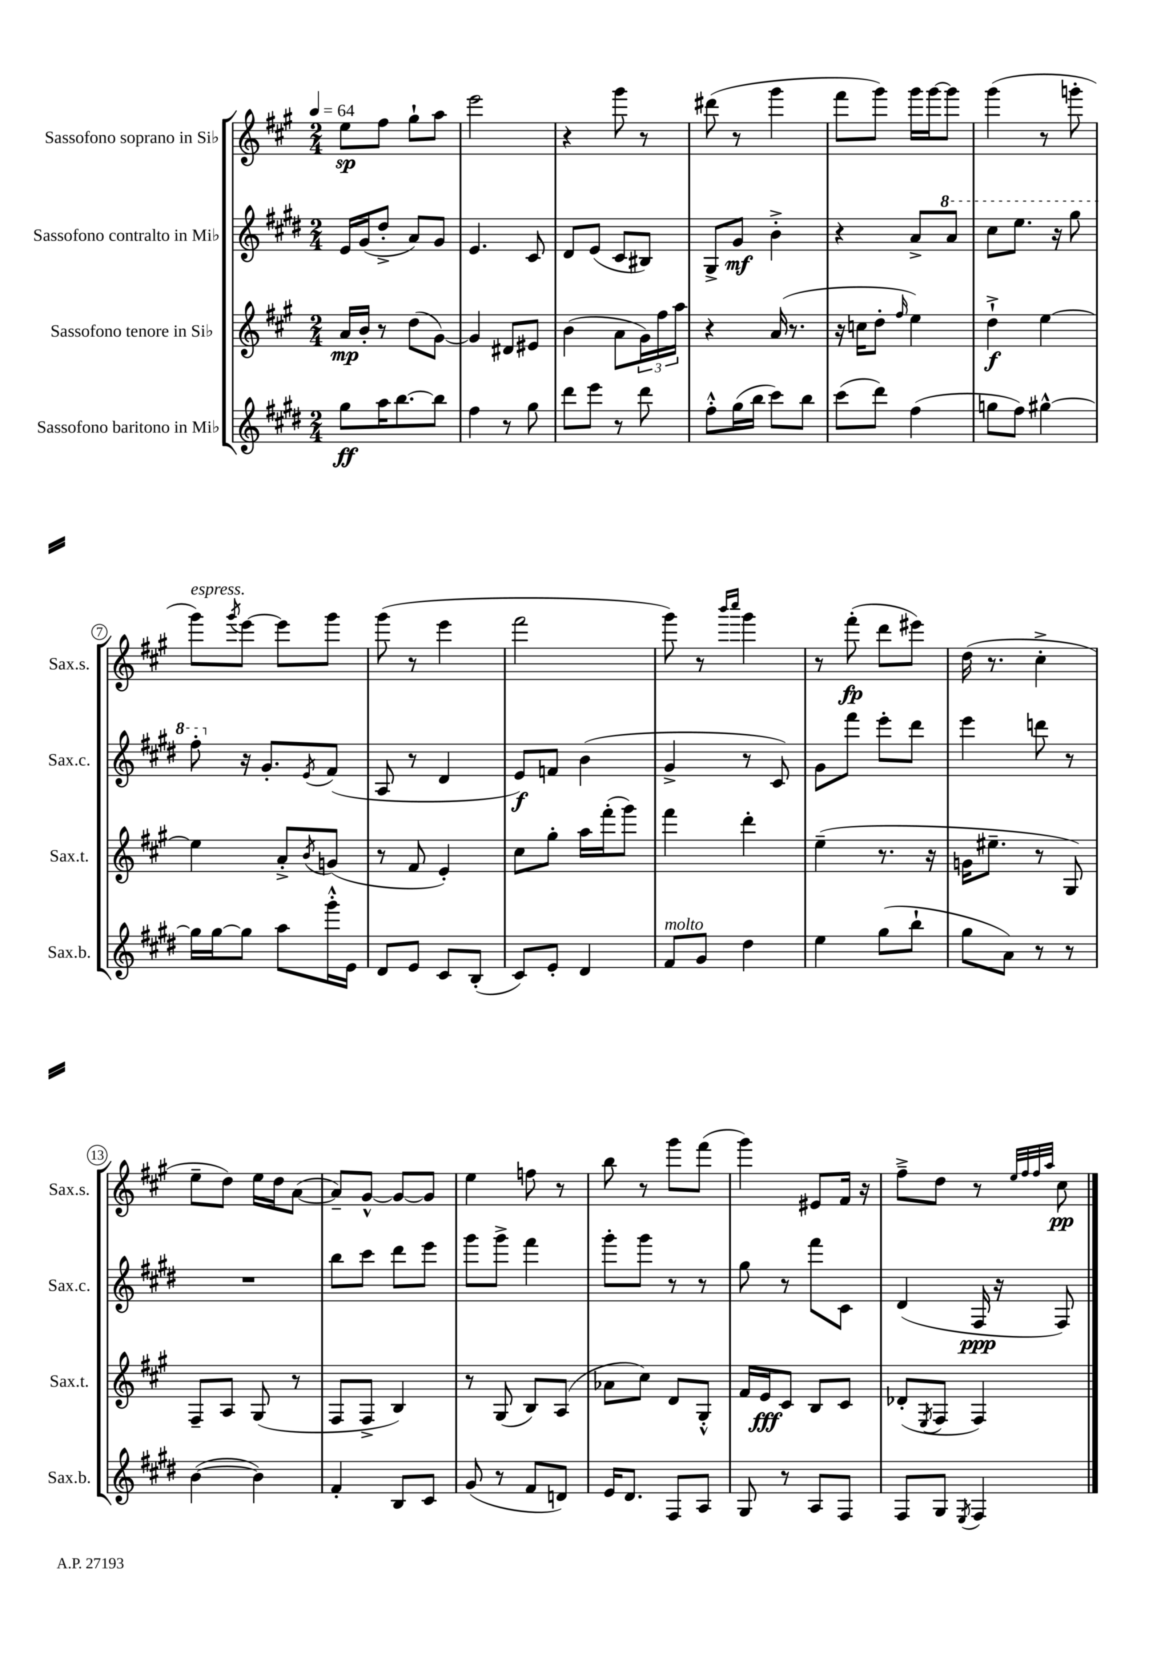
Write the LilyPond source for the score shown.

<<
\new StaffGroup <<
\new Staff = "s0" \with { instrumentName = "Sassofono soprano in Sib" shortInstrumentName = "Sax.s." } {
    \clef treble \key a \major \numericTimeSignature \time 2/4 \tempo 4 = 64
    e''8\sp fis''8 gis''8-! a''8 |
    e'''2 |
    r4 gis'''8 r8 |
    dis'''8( r8 gis'''4 |
    fis'''8 gis'''8) gis'''16 gis'''16~ gis'''8 |
    gis'''4( r8 g'''8-. |
    gis'''8^\markup { \italic "espress." }) \acciaccatura { gis'''8 } e'''8~ e'''8 gis'''8 |
    gis'''8( r8 e'''4 |
    fis'''2 |
    gis'''8) r8 \grace { b'''16 cis''''16 } gis'''4 |
    r8 fis'''8-.\fp( d'''8 eis'''8) |
    d''16( r8. cis''4-.-> |
    e''8-- d''8) e''16 d''16 a'8~( |
    a'8--) gis'8~-^ gis'8~ gis'8 |
    e''4 f''8 r8 |
    b''8 r8 gis'''8 fis'''8( |
    gis'''4) eis'8 fis'16 r16 |
    fis''8---> d''8 r8 \grace { e''32 fis''32 fis''32 a''32 } cis''8\pp \bar "|." |
}
\new Staff = "s1" \with { instrumentName = "Sassofono contralto in Mib" shortInstrumentName = "Sax.c." } {
    \clef treble \key e \major \numericTimeSignature \time 2/4
    e'16 gis'16( dis''8-.-> a'8) gis'8 |
    e'4. cis'8 |
    dis'8 e'8( cis'8 bis8) |
    gis8-> gis'8\mf b'4-.-> |
    r4 a'8-> \ottava #1 a''8 |
    cis'''8 e'''8. r16 gis'''8 |
    fis'''8-. \ottava #0 r16 gis'8.-. \acciaccatura { e'8 } fis'8( |
    a8 r8 dis'4 |
    e'8\f) f'8 b'4( |
    gis'4-> r8 cis'8) |
    gis'8 fis'''8 e'''8-. dis'''8 |
    e'''4 d'''8 r8 |
    R2 |
    b''8 cis'''8 dis'''8 e'''8 |
    gis'''8 gis'''8-> fis'''4 |
    gis'''8-. gis'''8 r8 r8 |
    gis''8 r8 fis'''8 cis'8 |
    dis'4( fis16\ppp r16 fis8) \bar "|." |
}
\new Staff = "s2" \with { instrumentName = "Sassofono tenore in Sib" shortInstrumentName = "Sax.t." } {
    \clef treble \key a \major \numericTimeSignature \time 2/4
    a'16\mp b'16-. r8 d''8( gis'8~) |
    gis'4 dis'8 eis'8 |
    b'4( a'8 \tuplet 3/2 { gis'16) fis''16 a''16 } |
    r4 a'16( r8. |
    r16 c''16 d''8-. \grace { fis''16 } e''4) |
    d''4-!->\f e''4~ |
    e''4 a'8-.-> \acciaccatura { b'8 } g'8( |
    r8 fis'8 e'4-.) |
    cis''8 gis''8-. a''16 fis'''16-.( gis'''8) |
    fis'''4 d'''4-. |
    e''4--( r8. r16 |
    g'16 eis''8.-- r8 gis8) |
    fis8-- a8 gis8( r8 |
    fis8 fis8-> b4) |
    r8 gis8( b8) a8( |
    aes'8 cis''8) d'8 gis8-.-^ |
    fis'16 e'16\fff cis'8 b8 cis'8 |
    des'8-.( \acciaccatura { e8 } fis8 fis4) \bar "|." |
}
\new Staff = "s3" \with { instrumentName = "Sassofono baritono in Mib" shortInstrumentName = "Sax.b." } {
    \clef treble \key e \major \numericTimeSignature \time 2/4
    gis''8\ff a''16 b''8.~ b''8 |
    fis''4 r8 gis''8 |
    dis'''8 e'''8 r8 dis'''8 |
    fis''8-.-^ gis''16( b''16 cis'''8) b''8 |
    cis'''8( dis'''8) fis''4( |
    g''8 fis''8) gis''4~-^ |
    gis''16 gis''16~ gis''8 a''8 gis'''16-.-^ e'16 |
    dis'8 e'8 cis'8 b8-.( |
    cis'8) e'8-. dis'4 |
    fis'8^\markup { \italic "molto" } gis'8 dis''4 |
    e''4 gis''8( b''8-! |
    gis''8 a'8) r8 r8 |
    b'4~( b'4) |
    fis'4-. b8 cis'8 |
    gis'8( r8 fis'8 d'8) |
    e'16 dis'8. fis8 a8 |
    gis8 r8 a8 fis8 |
    fis8 gis8 \acciaccatura { e8 } fis4 \bar "|." |
}
>>
>>
\layout { \context { \Score \override BarNumber.stencil = #(make-stencil-circler 0.1 0.3 ly:text-interface::print) } }
